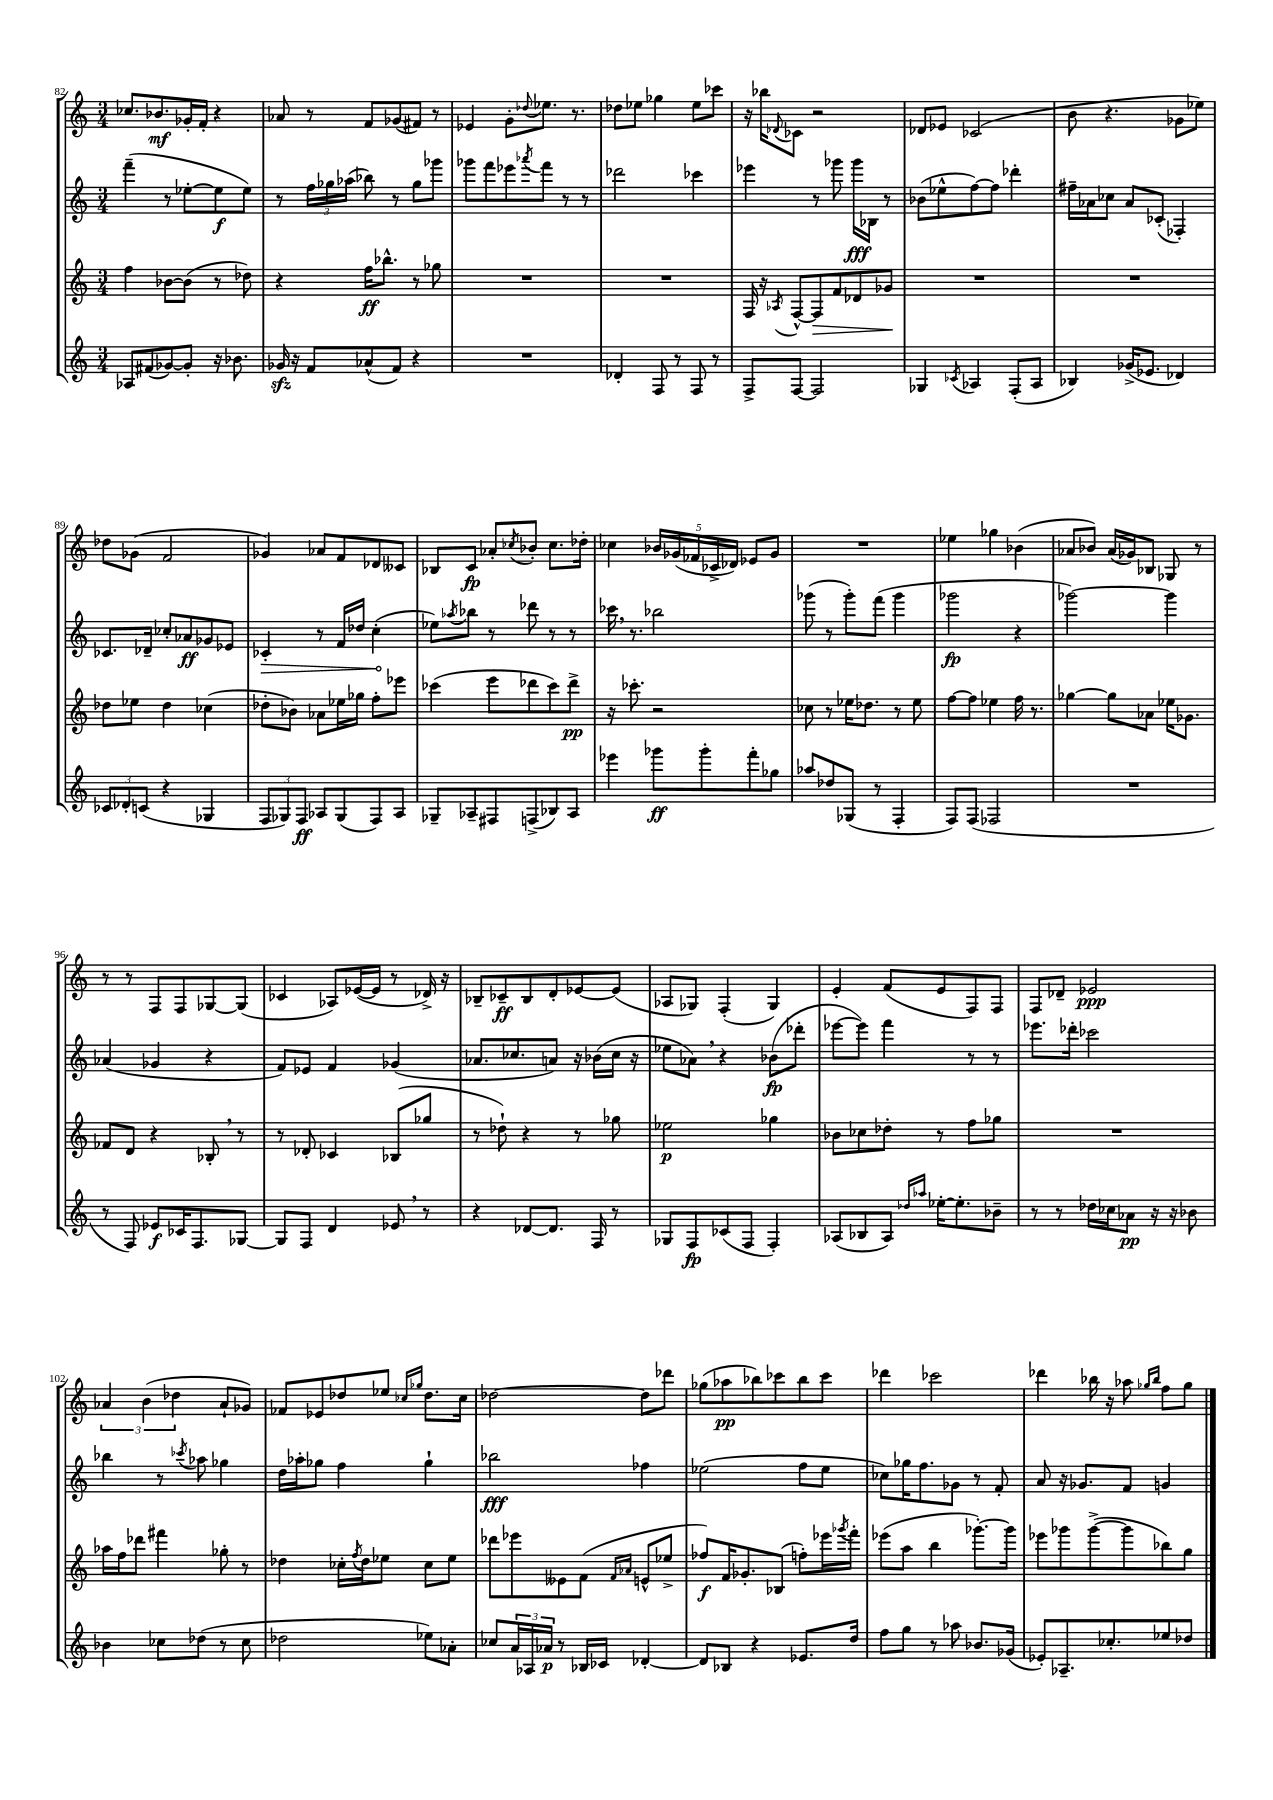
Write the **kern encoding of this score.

**kern	**kern	**kern	**kern
*staff4	*staff3	*staff2	*staff1
*clefG2	*clefG2	*clefG2	*clefG2
*k[]	*k[]	*k[]	*k[]
*M3/4	*M3/4	*M3/4	*M3/4
8A-/L	4ff\	(4fff~\	8.cc-/L
(8f#/	.	.	.
.	.	.	8.b-/
[8g-/)	[8b-\L	8r	.
8g-'/]J	(8b-\]J	[8ee-'\L	16g-'/L
.	.	.	16f'/JJ
16r	8r	8ee-\]	4r
8.b-\	.	.	.
.	8dd-\)	8ee-\J)	.
=	=	=	=
16g-/	4r	8r	8a-/
16r	.	.	.
8f/L	.	24ff\LL	8r
.	.	24gg-\	.
.	.	(24aa-\JJ	.
(8a-^^/	16ff\LK	8bb-\)	8f/L
.	8.bb-^^\J	.	.
8f/J)	.	8r	(8g-/
4r	8r	8gg-\L	8f#/J)
.	8gg-\	8ggg-\J	8r
=	=	=	=
2.r	2.r	8ggg-\L	4e-/
.	.	8fff\	.
.	.	8eee-\	8g'\L
.	.	8qaaa-/	8qqdd-/
.	.	8fff\J	8.ee-\J
.	.	8r	.
.	.	.	8.r
.	.	8r	.
=	=	=	=
4d-'/	2.r	2ddd-\	8dd-\L
.	.	.	8ee-\J
8F/	.	.	4gg-\
8r	.	.	.
8F/	.	4ccc-\	8ee-\L
8r	.	.	8ccc-\J
=	=	=	=
8F^/L	16F/	4eee-\	16r
.	16r	.	16bb-\LK
.	8qA-/	.	8qqd-/
[8F/J	[8F^^/L	.	8c-\J
2F/]	8F/]	8r	2r
.	8f/	8ggg-\	.
.	8d-/	16ggg-\LL	.
.	.	16B-\JJ	.
.	8g-/J	8r	.
=	=	=	=
4G-/	2.r	(8b-\L	8d-/L
.	.	8ee-^^\	8e-/J
8qc-/	.	.	.
4A-/	.	[8ff\)	(2c-/
.	.	8ff\]J	.
(8F'/L	.	4ddd-'\	.
8A-/J	.	.	.
=	=	=	=
4B-/)	2.r	16ff#~\LL	8b\
.	.	16a-\J	.
.	.	8cc-\J	4.r
(16g-^/LK	.	8a-/L	.
8.e-/J	.	.	.
.	.	(8c-'/J	.
4d-/)	.	4F-'/)	8g-\L
.	.	.	8ee-\J)
=	=	=	=
12c-/L	8dd-\L	8.c-/L	8dd-\L
12d-'/	.	.	.
.	8ee-\J	.	(8g-\J
(12c/J	.	.	.
.	.	16d-~/Jk	.
4r	4dd-\	8cc-'/L	2f/
.	.	8a-/	.
4G-/	(4cc-\	8g-/	.
.	.	8e-/J	.
=	=	=	=
12F/L	8dd-'\L	4c-'/	4g-/)
12G-/)	.	.	.
.	8b-\J)	.	.
12F/J	.	.	.
8A-/L	8a-\L	8r	8a-/L
(8G-/	16ee-\L	16f/LL	8f/
.	16gg-\JJ	16dd-/JJ	.
8F/)	8ff'\L	(4cc'\	8d-/
8A-/J	8eee-\J	.	8c--/J
=	=	=	=
8G-~/L	(4ccc-\	8ee-\L)	8B-/L
.	.	8qaa-/	.
8A-~/	.	8bb-\J	8c/J
8F#/	8eee\L	8r	8a-'/L
.	.	.	8qcc-/
(8F^/	8ddd-\	8ddd-\	8b-'/J
8B-/)	8ccc-\)	8r	8.cc-\L
8A-/J	8ddd-^\J	8r	.
.	.	.	16dd-'\Jk
=	=	=	=
4eee-\	16r	16ccc-\	4cc-\
.	8.ccc-'\	8.r	.
8ggg-\L	2r	2bb-\	20b-/LL
.	.	.	(20g-/
.	.	.	20f-/
8ggg-'\	.	.	.
.	.	.	20c-^/
.	.	.	20d-/JJ)
8fff'\	.	.	8e-/L
8gg-\J	.	.	8g-/J
=	=	=	=
8aa-/L	8cc-\	(8ggg-\	2.r
8dd-/	8r	8r	.
(8G-/J	16ee-\LK	8ggg-'\L)	.
.	8.dd-\J	.	.
8r	.	(8fff\J	.
4F'/	8r	4ggg-\	.
.	8ee-\	.	.
=	=	=	=
8F/L)	[8ff\L	2ggg-\	4ee-\
(8F/J	8ff\]J	.	.
2F-/	4ee-\	.	4gg-\
.	16ff\	4r	(4b-\
.	8.r	.	.
=	=	=	=
2.r	[4gg-\	[2ggg-\)	8a-/L
.	.	.	8b-/J)
.	8gg-\]L	.	(16a-/LL
.	.	.	16g-/J)
.	8a-\J	.	8B-/J
.	16ee-\LK	4ggg-\]	8G-/
.	8.g-\J	.	.
.	.	.	8r
=	=	=	=
8r	8f-/L	(4a-/	8r
8F/)	8d/J	.	8r
8e-/L	4r	4g-/	8F/L
16c-/K	.	.	8F/
8.F/	.	.	.
.	8B-'/	4r	[8G-/
[8G-/J	8r	.	(8G-/]J
=	=	=	=
8G-/]L	8r	8f/L)	4c-/
8F/J	8d-'/	8e-/J	.
4d/	4c-/	4f/	8A-/L)
.	.	.	([16e-/L
.	.	.	16e-/]JJ
8e-/	(8B-/L	(4g-/	8r
8r	8gg-/J	.	16d-^/)
.	.	.	16r
=	=	=	=
4r	8r	8.a-/L	8B-~/L
.	8dd-`\)	.	8c-~/
.	.	8.cc-/	.
[8d-/L	4r	.	8B-/
8.d-/]J	.	8a/J)	8d'/
.	8r	16r	[8e-/
16F/	.	(16b-\LL	.
8r	8gg-\	16cc-\JJ	(8e-/]J
.	.	16r	.
=	=	=	=
8G-/L	2ee-\	8ee-\L	8A-/L
8F/	.	8a-\J)	8G-/J)
(8c-/	.	4r	(4F'/
8F/J	.	.	.
4F'/)	4gg-\	(8b-\L	4G-/)
.	.	8ddd-'\J	.
=	=	=	=
(8A-/L	8b-\L	[8eee-\L	4e'/
8B-/	8cc-\	8eee-\]J)	.
8A-/J)	8dd-'\J	4fff\	(8f/L
16qqdd-/LL	.	.	.
16qqaa-/JJ	.	.	.
[16ee-'\LK	8r	.	8e/
8.ee-'\]	.	.	.
.	8ff\L	8r	8F/)
8b-~\J	8gg-\J	8r	8F/J
=	=	=	=
8r	2.r	8.eee-\L	8F/L
8r	.	.	8d-~/J
.	.	16ddd-'\Jk	.
16dd-\LL	.	2ccc-\	2e-/
16cc-\J	.	.	.
8a-\J	.	.	.
16r	.	.	.
16r	.	.	.
8b-\	.	.	.
=	=	=	=
4b-\	16aa-\LL	4bb-\	6a-/
.	16ff\J	.	.
.	8ddd-\J	.	.
.	.	.	(6b\
8cc-\L	4fff#\	8r	.
.	.	.	6dd-\
.	.	8qccc-/	.
(8dd-\J	.	8aa-\	.
8r	8gg-'\	4gg-\	8a-`/L
8cc-\	8r	.	8g-/J)
=	=	=	=
2dd-\	4dd-\	16dd\LL	8f-/L
.	.	16aa-'\J	.
.	.	8gg-\J	8e-/
.	16cc-'\LL	4ff\	8dd-/
.	8qff/	.	.
.	16dd-\J	.	.
.	8ee-\J	.	8ee-/J
.	.	.	16qqcc-/LL
.	.	.	16qqgg-/JJ
8ee-\L)	8cc-\L	4gg-`\	8.dd-\L
8a-'\J	8ee-\J	.	.
.	.	.	16cc-\Jk
=	=	=	=
8cc-/L	8ddd-\L	2bb-\	[2dd-\
24a/L	8eee-\	.	.
24A-/	.	.	.
24a-/JJ	.	.	.
8r	8e--\	.	.
16B-/LL	(8f\J	.	.
16c-/JJ	.	.	.
.	16qqf/LL	.	.
.	16qqa-/JJ	.	.
[4d-'/	8e^^/L	4ff-\	8dd-\]L
.	8ee-^/J	.	8ddd-\J
=	=	=	=
8d-/]L	8ff-/L)	(2ee-\	(8gg-\L
8B-/J	16f/K	.	8aa-\
.	8.g-'/	.	.
4r	.	.	8bb-\)
.	(8B-/J	.	8ccc-\
8.e-/L	8ff'\L)	8ff\L	8bb-\
.	16eee-\L	8ee-\J	8ccc-\J
.	8qggg-/	.	.
16dd/Jk	16fff'\JJ	.	.
=	=	=	=
8ff\L	(8eee-\L	8cc-\L)	4ddd-\
8gg\J	8aa\J	16gg-\K	.
.	.	8.ff\	.
8r	4bb\	.	2ccc-\
8aa-\	.	8g-\J	.
8.b-/L	[8.ggg-'\L)	8r	.
.	.	8f'/	.
(16g-/Jk	16ggg-\]Jk	.	.
=	=	=	=
8e-'/L)	8eee-\L	8a/	4ddd-\
8.A-~/	8ggg-\	16r	.
.	.	8.g-/L	.
.	([8ggg-^\	.	16bb-\
8.cc-'/	.	.	16r
.	8ggg-\]	8f/J	8aa-\
.	.	.	16qqgg-/LL
.	.	.	16qqbb-/JJ
8ee-/	8bb-\)	4g/	8ff\L
8dd-/J	8gg\J	.	8gg-\J
==	==	==	==
*-	*-	*-	*-
